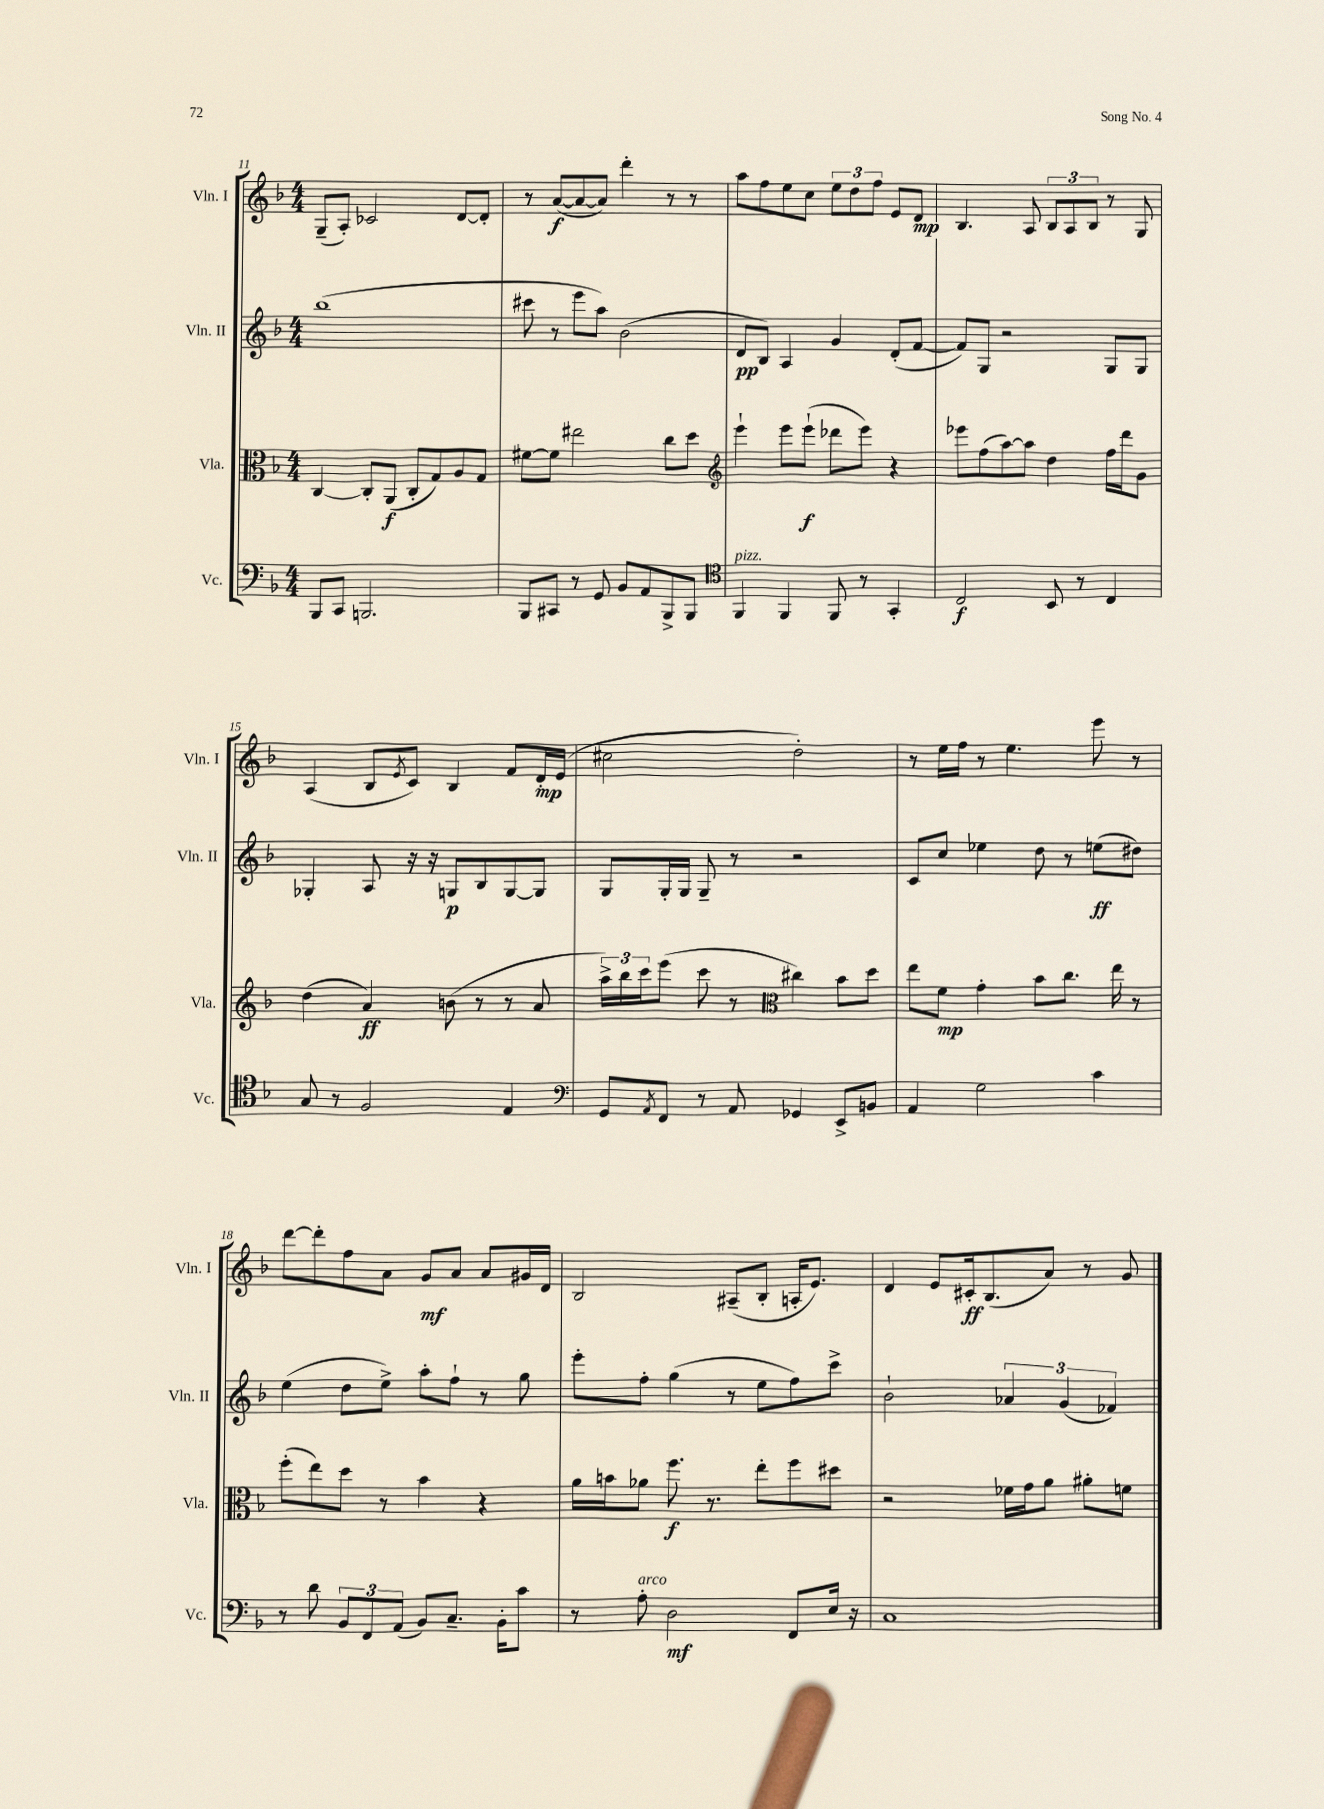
<<
\new StaffGroup <<
\new Staff = "s0" \with { instrumentName = "Vln. I" shortInstrumentName = "Vln. I" } {
    \clef treble \key f \major \numericTimeSignature \time 4/4
    g8--( a8-.) ces'2 d'8~ d'8-. |
    r8 a'8~\f( a'8~ a'8) d'''4-. r8 r8 |
    a''8 f''8 e''8 c''8 \tuplet 3/2 { e''8 d''8 f''8 } e'8 d'8\mp |
    bes4. a8 \tuplet 3/2 { bes8 a8 bes8 } r8 g8 |
    a4( bes8 \acciaccatura { e'8 } c'8) bes4 f'8 d'16-.\mp e'16( |
    cis''2 d''2-.) |
    r8 e''16 f''16 r8 e''4. e'''8 r8 |
    d'''8~ d'''8-. f''8 a'8 g'8\mf a'8 a'8 gis'16 d'16 |
    bes2 ais8--( bes8-. a16-. e'8.) |
    d'4 e'8 cis'16-.\ff bes8.( a'8) r8 g'8 \bar "|." |
}
\new Staff = "s1" \with { instrumentName = "Vln. II" shortInstrumentName = "Vln. II" } {
    \clef treble \key f \major \numericTimeSignature \time 4/4
    bes''1( |
    cis'''8 r8 e'''8 a''8) bes'2( |
    d'8\pp bes8) a4 g'4 d'8-.( f'8~ |
    f'8) g8 r2 g8 g8 |
    ges4-. a8 r16 r16 g8\p bes8 g8~ g8 |
    g8 g16-. g16 g8-- r8 r2 |
    c'8 c''8 ees''4 d''8 r8 e''8\ff( dis''8) |
    e''4( d''8 e''8->) a''8-. f''8-! r8 g''8 |
    e'''8-. f''8-. g''4( r8 e''8 f''8) c'''8-> |
    bes'2-! \tuplet 3/2 { aes'4 g'4( fes'4) } \bar "|." |
}
\new Staff = "s2" \with { instrumentName = "Vla." shortInstrumentName = "Vla." } {
    \clef alto \key f \major \numericTimeSignature \time 4/4
    c4~ c8-. a,8\f( c8-. g8) a8 g8 |
    fis'8~ fis'8 eis''2 c''8 d''8 |
    \clef treble e'''4-! e'''8 e'''8-!\f( des'''8 e'''8) r4 |
    ees'''8 f''8( a''8~) a''8 d''4 f''16 d'''16 g'8 |
    d''4( a'4\ff) b'8( r8 r8 a'8 |
    \tuplet 3/2 { a''16->) bes''16 c'''16 } e'''8( c'''8 r8 \clef alto cis''4) bes'8 d''8 |
    e''8 f'8\mp g'4-. bes'8 c''8. e''16 r8 |
    f''8-.( e''8) d''8 r8 bes'4 r4 |
    a'16 b'16 aes'8 f''8.\f r8. e''8-. f''8 dis''8 |
    r2 fes'16 g'16 a'8 ais'8-. f'8 \bar "|." |
}
\new Staff = "s3" \with { instrumentName = "Vc." shortInstrumentName = "Vc." } {
    \clef bass \key f \major \numericTimeSignature \time 4/4
    bes,,8 c,8 b,,2. |
    bes,,8 cis,8 r8 g,8 bes,8 a,8 bes,,8-> bes,,8 |
    \clef tenor f,4^\markup { \italic "pizz." } f,4 f,8 r8 g,4-. |
    c2\f bes,8 r8 c4 |
    g8 r8 f2 e4 |
    \clef bass g,8 \acciaccatura { a,8 } f,8 r8 a,8 ges,4 e,8-> b,8 |
    a,4 g2 c'4 |
    r8 d'8 \tuplet 3/2 { bes,8 f,8 a,8( } bes,8) c8.-- bes,16-. c'8 |
    r8 a8-.^\markup { \italic "arco" } d2\mf f,8 e16 r16 |
    c1 \bar "|." |
}
>>
>>
\layout { \context { \Score currentBarNumber = #11 } }
